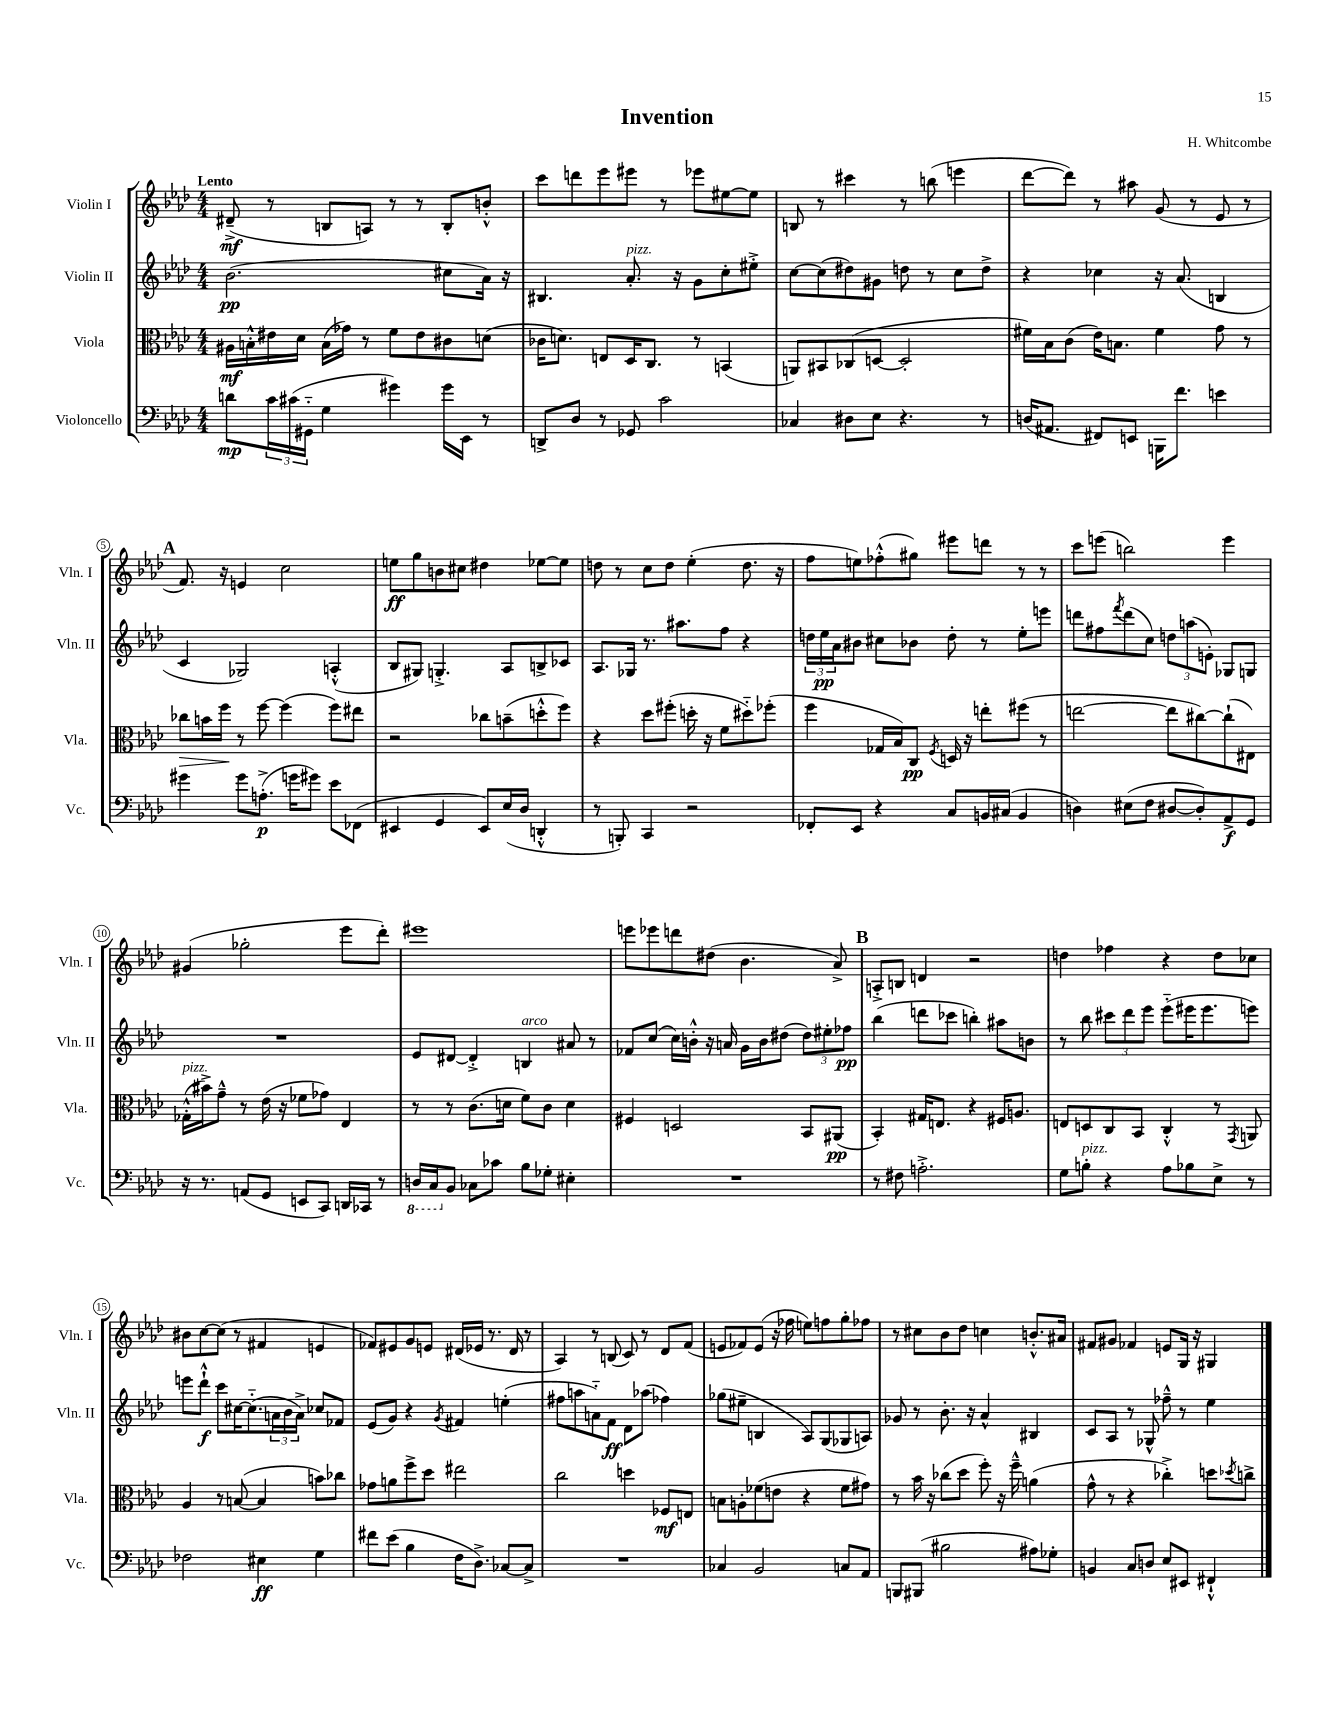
\header { title = "Invention" composer = "H. Whitcombe" }
<<
\new StaffGroup <<
\new Staff = "s0" \with { instrumentName = "Violin I" shortInstrumentName = "Vln. I" } {
    \clef treble \key aes \major \numericTimeSignature \time 4/4 \tempo "Lento"
    dis'8--->\mf( r8 b8 a8) r8 r8 b8-. b'8-.-^ |
    c'''8 d'''8 ees'''8 eis'''8 r8 ees'''8 eis''8~ eis''8 |
    b8 r8 cis'''4 r8 b''8( e'''4 |
    des'''8~ des'''8) r8 ais''8 g'8( r8 ees'8 r8 |
    \mark \markup { \bold "A" } f'8.) r16 e'4 c''2 |
    e''8\ff g''8 b'8 cis''8 dis''4 ees''8~ ees''8 |
    d''8 r8 c''8 d''8 ees''4-.( d''8. r16 |
    f''8 e''8) fes''8-.-^( gis''8) eis'''8 d'''8 r8 r8 |
    c'''8 e'''8( b''2) e'''4 |
    gis'4( ges''2-. ees'''8 des'''8-.) |
    eis'''1 |
    e'''8 ees'''8 d'''8 dis''8( bes'4. aes'8->) |
    \mark \markup { \bold "B" } a8-.-> b8 d'4 r2 |
    d''4 fes''4 r4 d''8 ces''8 |
    bis'8 c''8~ c''8( r8 fis'4 e'4 |
    fes'8) eis'8 g'8 e'8 dis'16( ees'16 r8. dis'16 r8 |
    aes4) r8 b8( c'8) r8 des'8 f'8( |
    e'8 fes'8) e'8( r16 fes''16 e''8) f''8 g''8-. fes''8 |
    r8 cis''8 bes'8 des''8 c''4 b'8.-.-^ ais'16 |
    fis'8 gis'8 fes'4 e'8 g16 r16 gis4 \bar "|." |
}
\new Staff = "s1" \with { instrumentName = "Violin II" shortInstrumentName = "Vln. II" } {
    \clef treble \key aes \major \numericTimeSignature \time 4/4
    bes'2.\pp( cis''8 aes'16) r16 |
    bis4. aes'8.-.^\markup { \italic "pizz." } r16 g'8 c''8-. eis''8-.-> |
    c''8~ c''8( dis''8) gis'8 d''8 r8 c''8 d''8-> |
    r4 ces''4 r16 aes'8.( b4 |
    \mark \markup { \bold "A" } c'4 ges2) a4-.-^( |
    bes8 gis8) g4.-.-> aes8 b8-> ces'8 |
    aes8. ges16 r8. ais''8. f''8 r4 |
    \tuplet 3/2 { d''16 ees''16\pp aes'16 } bis'8 cis''8 bes'8 d''8-. r8 ees''8-. e'''8 |
    d'''8 fis''8 \acciaccatura { f'''8 } d'''8( c''8) \tuplet 3/2 { d''8 a''8( e'8-.) } ges8 g8 |
    R1 |
    ees'8 dis'8~ dis'4-.-> b4^\markup { \italic "arco" } ais'8 r8 |
    fes'8 c''8( c''16) b'16-.-^ r16 a'16 g'16 b'16 dis''8( \tuplet 3/2 { dis''8) eis''8-. fes''8\pp } |
    \mark \markup { \bold "B" } bes''4( d'''8 ces'''8 b''4-.) ais''8 b'8 |
    r8 bes''8 \tuplet 3/2 { cis'''8 des'''8 ees'''8 } ees'''8-_( eis'''16 eis'''8. e'''8) |
    e'''8 des'''8-!-^\f c'''8 cis''16~ cis''8.-_( \tuplet 3/2 { a'16 bes'16 a'16->) } ces''8 fes'8 |
    ees'8( g'8) r4 \acciaccatura { g'8 } fis'4 e''4-.( |
    fis''8 a''8 a'8-_) f'8\ff des'8 aes''8( fes''4) |
    ges''8( eis''8-- b4 aes8) g8( ges8 a8) |
    ges'8 r8 bes'8.-. r16 aes'4-^ bis4 |
    c'8 aes8 r8 ges8-^ fes''8---^ r8 ees''4 \bar "|." |
}
\new Staff = "s2" \with { instrumentName = "Viola" shortInstrumentName = "Vla." } {
    \clef alto \key aes \major \numericTimeSignature \time 4/4
    ais16\mf b16-.-^ eis'16 des'16 b16( ges'16) r8 f'8 eis'8 cis'8 d'8( |
    ces'16 d'8.) e8 des16 c8. r8 b,4( |
    a,8) bis,8 ces8( d8~ d2-. |
    fis'16) bes16 c'8( ees'16) b8. fis'4 g'8 r8 |
    \mark \markup { \bold "A" } ces''8\> b'16 f''16\! r8 f''8~ f''4( f''8) eis''8 |
    r2 ces''8 b'8--( d''8-.-^ f''8) |
    r4 des''8 fis''8-.( d''16-. r16 f'8 dis''8-_) fes''8-.( |
    f''4 ges16 bes16) c8\pp \acciaccatura { f8 } d16 r16 e''8-. fis''8( r8 |
    e''2~ e''8 cis''8~) cis''8-!( eis8) |
    ges16-.-^^\markup { \italic "pizz." }( bis'16->) g'8---^ r8 ees'16( r16 fes'8 ges'8) ees4 |
    r8 r8 c'8.( d'16 f'8) c'8 d'4 |
    fis4 d2 bes,8 ais,8\pp( |
    \mark \markup { \bold "B" } bes,4-.) gis16 e8. r4 fis16 a8. |
    e8 d8 c8 bes,8 c4-.-^ r8 \acciaccatura { g,8 } a,8 |
    aes4 r8 b8~( b4 b'8) ces''8 |
    ges'8 a'8 f''8-> des''8 eis''2 |
    c''2 d''4 fes8\mf e8 |
    b8 a8-. fes'8( e'8 r4 fes'8 gis'8) |
    r8 bes'16 r16 ces''8( des''8 f''8-.) r16 f''16---^ a'4( |
    g'8-^ r8 r4 ces''4-.->) d''8 \acciaccatura { des''8 } c''8-> \bar "|." |
}
\new Staff = "s3" \with { instrumentName = "Violoncello" shortInstrumentName = "Vc." } {
    \clef bass \key aes \major \numericTimeSignature \time 4/4
    d'8\mp \tuplet 3/2 { c'16 cis'16( gis,16-_ } g4 gis'4) gis'16 ees,16 r8 |
    d,8-> des8 r8 ges,8 c'2 |
    ces4 dis8 ees8 r4. r8 |
    d16( ais,8. fis,8) e,8 b,,16 f'8. e'4 |
    \mark \markup { \bold "A" } gis'4 gis'8 a8.-.->\p( g'16 gis'8) ees'8 fes,8( |
    eis,4 g,4 eis,8) ees16( des16 d,4-.-^ |
    r8 b,,8-.) c,4 r2 |
    fes,8-. ees,8 r4 c8 b,16 cis16( b,4 |
    d4) eis8( f8 dis8~ dis8-.) aes,8->\f g,8 |
    r16 r8. a,8( g,8 e,8 c,8) d,16 ces,16 r8 |
    \ottava #-1 d,16 c,16 \ottava #0 bes,8 ces8 ces'8 bes8 ges8-. eis4-. |
    R1 |
    \mark \markup { \bold "B" } r8 fis8 a2.-.-> |
    g8 b8-.^\markup { \italic "pizz." } r4 aes8 bes8 ees8-> r8 |
    fes2 eis4\ff g4 |
    fis'8 ees'8( bes4 f16 des8.->) ces8~ ces8-> |
    R1 |
    ces4 bes,2 c8 aes,8 |
    b,,8 bis,,8( bis2 ais8) ges8-. |
    b,4 c8 d8 ees8 eis,8 fis,4-!-^ \bar "|." |
}
>>
>>
\layout { \context { \Score \override BarNumber.stencil = #(make-stencil-circler 0.1 0.3 ly:text-interface::print) } }
